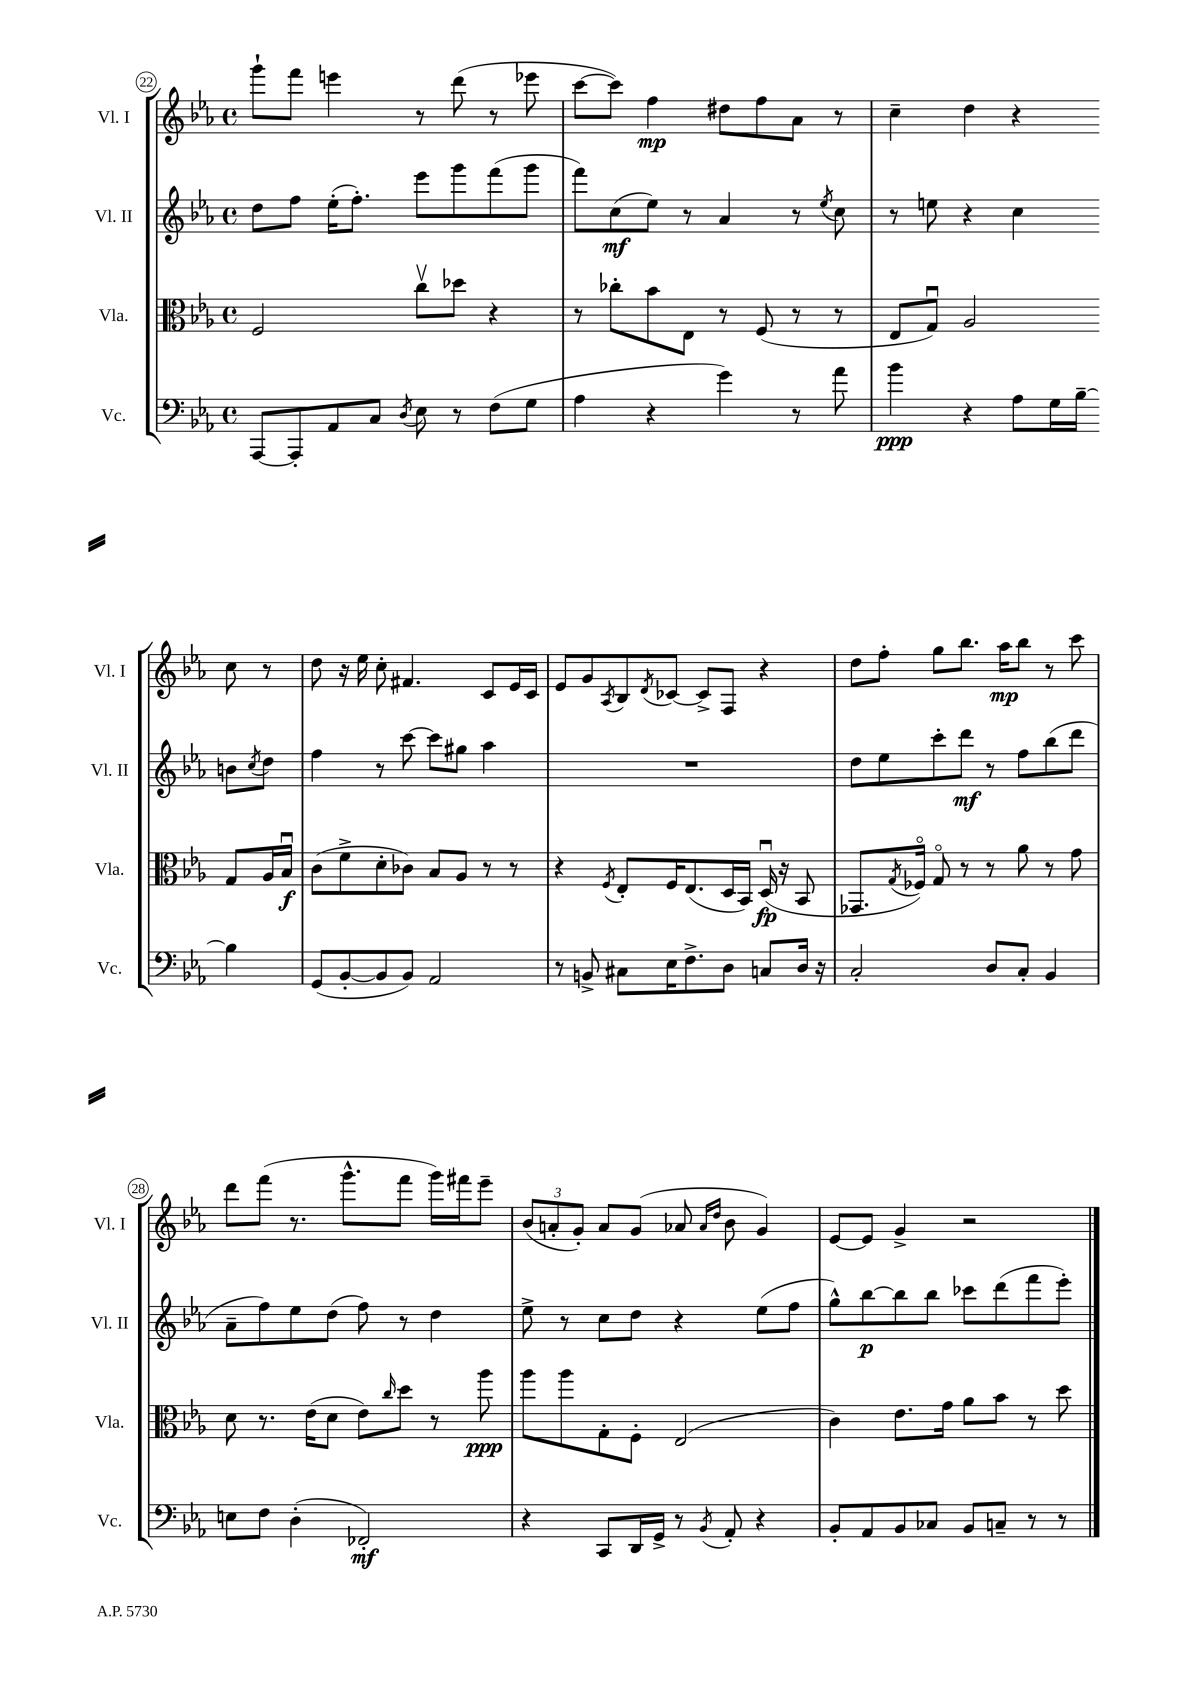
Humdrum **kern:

**kern	**dynam	**kern	**dynam	**kern	**dynam	**kern	**dynam
*part4	*part4	*part3	*part3	*part2	*part2	*part1	*part1
*staff4	*staff4	*staff3	*staff3	*staff2	*staff2	*staff1	*staff1
*I"Vc.	*	*I"Vla.	*	*I"Vl. II	*	*I"Vl. I	*
*I'Vc.	*	*I'Vla.	*	*I'Vl. II	*	*I'Vl. I	*
*clefF4	*	*clefC3	*	*clefG2	*	*clefG2	*
*k[b-e-a-]	*	*k[b-e-a-]	*	*k[b-e-a-]	*	*k[b-e-a-]	*
*M4/4	*	*M4/4	*	*M4/4	*	*M4/4	*
*met(c)	*	*met(c)	*	*met(c)	*	*met(c)	*
=22	=22	=22	=22	=22	=22	=22	=22
[8AAA-/L	.	2F/	.	8dd\L	.	8ggg`\L	.
8AAA-'/]	.	.	.	8ff\J	.	8fff\J	.
8AA-/	.	.	.	(16ee-'\KL	.	4eeen\	.
.	.	.	.	8.ff'\J)	.	.	.
8C/J	.	.	.	.	.	.	.
8qD/	.	.	.	.	.	.	.
8E-\	.	8ccv\L	.	8eee-\L	.	8r	.
8r	.	8dd-X\J	.	8ggg\	.	(8ddd\	.
(8F\L	.	4r	.	(8fff\	.	8r	.
8G\J	.	.	.	8ggg\J	.	8eee-X\	.
=23	=23	=23	=23	=23	=23	=23	=23
4A-\	.	8r	.	8fff\L)	.	[8ccc\L	.
.	.	8cc-X'\L	.	(8cc\	mf	8ccc\J])	.
4r	.	8b-\	.	8ee-\J)	.	4ff\	mp
.	.	8E-\J	.	8r	.	.	.
4g\)	.	8r	.	4a-/	.	8dd#X\L	.
.	.	(8F/	.	.	.	8ff\	.
8r	.	8r	.	8r	.	8a-\J	.
.	.	.	.	8qee-/	.	.	.
8a-\	.	8r	.	8cc\	.	8r	.
=24	=24	=24	=24	=24	=24	=24	=24
4b-\	ppp	8E-/L	.	8r	.	4cc~\	.
.	.	8Gu/J)	.	8een\	.	.	.
4r	.	2A-/	.	4r	.	4dd\	.
8A-\L	.	.	.	4cc\	.	4r	.
16G\L	.	.	.	.	.	.	.
[16B-~\JJ	.	.	.	.	.	.	.
4B-\]	.	8G/L	.	8bn\L	.	8cc\	.
.	.	.	.	8qcc/	.	.	.
.	.	16A-/L	.	8dd\J	.	8r	.
.	.	16B-u/JJ	f	.	.	.	.
!!LO:LB:g=z
=25	=25	=25	=25	=25	=25	=25	=25
(8GG/L	.	(8c\L	.	4ff\	.	8dd\	.
[8BB-'/	.	8f^\	.	.	.	16r	.
.	.	.	.	.	.	16ee-\	.
8BB-/]	.	8d'\	.	8r	.	8cc'\	.
8BB-/J)	.	8c-X\J)	.	[8ccc\	.	4.f#X/	.
2AA-/	.	8B-/L	.	8ccc\L]	.	.	.
.	.	8A-/J	.	8gg#X\J	.	.	.
.	.	8r	.	4aa-\	.	8c/L	.
.	.	8r	.	.	.	16e-/L	.
.	.	.	.	.	.	16c/JJ	.
=26	=26	=26	=26	=26	=26	=26	=26
8r	.	4r	.	1r	.	8e-/L	.
8BBn^/	.	.	.	.	.	8g/	.
.	.	8qF/	.	.	.	8qA-/	.
8C#X\L	.	8E-'/L	.	.	.	8B-/	.
.	.	.	.	.	.	8qd/	.
16E-\K	.	16F/K	.	.	.	[8c-X/J	.
8.F^\	.	(8.E-/	.	.	.	.	.
.	.	.	.	.	.	8c-^/L]	.
8D\J	.	16D/L	.	.	.	8F/J	.
.	.	16BB-/JJ)	.	.	.	.	.
8Cn/L	.	(16Du/	fp	.	.	4r	.
.	.	16r	.	.	.	.	.
16D/Jk	.	8BB-/	.	.	.	.	.
16r	.	.	.	.	.	.	.
=27	=27	=27	=27	=27	=27	=27	=27
2C'/	.	8.GG-X/L	.	8dd\L	.	8dd\L	.
.	.	.	.	8ee-\	.	8ff'\J	.
.	.	8qG/	.	.	.	.	.
.	.	16F-X/Jk)	.	.	.	.	.
.	.	8G/	.	8ccc'\	.	8gg\L	.
.	.	8r	.	8ddd\J	mf	8.bb-\J	.
8D/L	.	8r	.	8r	.	.	.
.	.	.	.	.	.	16aa-\KL	mp
8C'/J	.	8a-\	.	8ff\L	.	8bb-\J	.
4BB-/	.	8r	.	(8bb-\	.	8r	.
.	.	8g\	.	8ddd\J	.	8ccc\	.
!!LO:LB:g=z
=28	=28	=28	=28	=28	=28	=28	=28
8En\L	.	8d\	.	8a-~\L	.	8ddd\L	.
8F\J	.	8.r	.	8ff\)	.	(8fff\J	.
(4D'\	.	.	.	8ee-\	.	8.r	.
.	.	(16e-\KL	.	.	.	.	.
.	.	8d\J	.	(8dd\J	.	.	.
.	.	.	.	.	.	8.ggg^^\L	.
2FF-X'/)	mf	8e-\L)	.	8ff\)	.	.	.
.	.	16qqcc/	.	.	.	.	.
.	.	8dd\J	.	8r	.	8fff\J	.
.	.	8r	.	4dd\	.	16ggg\LL)	.
.	.	.	.	.	.	16fff#X\J	.
.	.	8aa-\	ppp	.	.	8eee-~\J	.
=29	=29	=29	=29	=29	=29	=29	=29
4r	.	8aa-\L	.	8ee-^\	.	(12b-/L	.
.	.	.	.	.	.	12an'/	.
.	.	8aa-\	.	8r	.	.	.
.	.	.	.	.	.	12g'/J)	.
8CC/L	.	8G'\	.	8cc\L	.	8a/L	.
16DD/L	.	8F'\J	.	8dd\J	.	(8g/J	.
16GG^/JJ	.	.	.	.	.	.	.
8r	.	(2E-/	.	4r	.	8a-X/	.
.	.	.	.	.	.	16qqa-/LL	.
8qBB-/	.	.	.	.	.	16qqdd/JJ	.
8AA-'/	.	.	.	.	.	8b-\	.
4r	.	.	.	(8ee-\L	.	4g/)	.
.	.	.	.	8ff\J	.	.	.
=30	=30	=30	=30	=30	=30	=30	=30
8BB-'/L	.	4c\)	.	8gg^^\L)	.	[8e-/L	.
8AA-/	.	.	.	[8bb-\	p	8e-/J]	.
8BB-/	.	8.e-\L	.	8bb-\]	.	4g^/	.
8C-X/J	.	.	.	8bb-\J	.	.	.
.	.	16g\Jk	.	.	.	.	.
8BB-/L	.	8a-\L	.	8ccc-X\L	.	2r	.
8Cn~/J	.	8b-\J	.	(8ddd\	.	.	.
8r	.	8r	.	8fff\	.	.	.
8r	.	8dd\	.	8eee-'\J)	.	.	.
==	==	==	==	==	==	==	==
*-	*-	*-	*-	*-	*-	*-	*-
